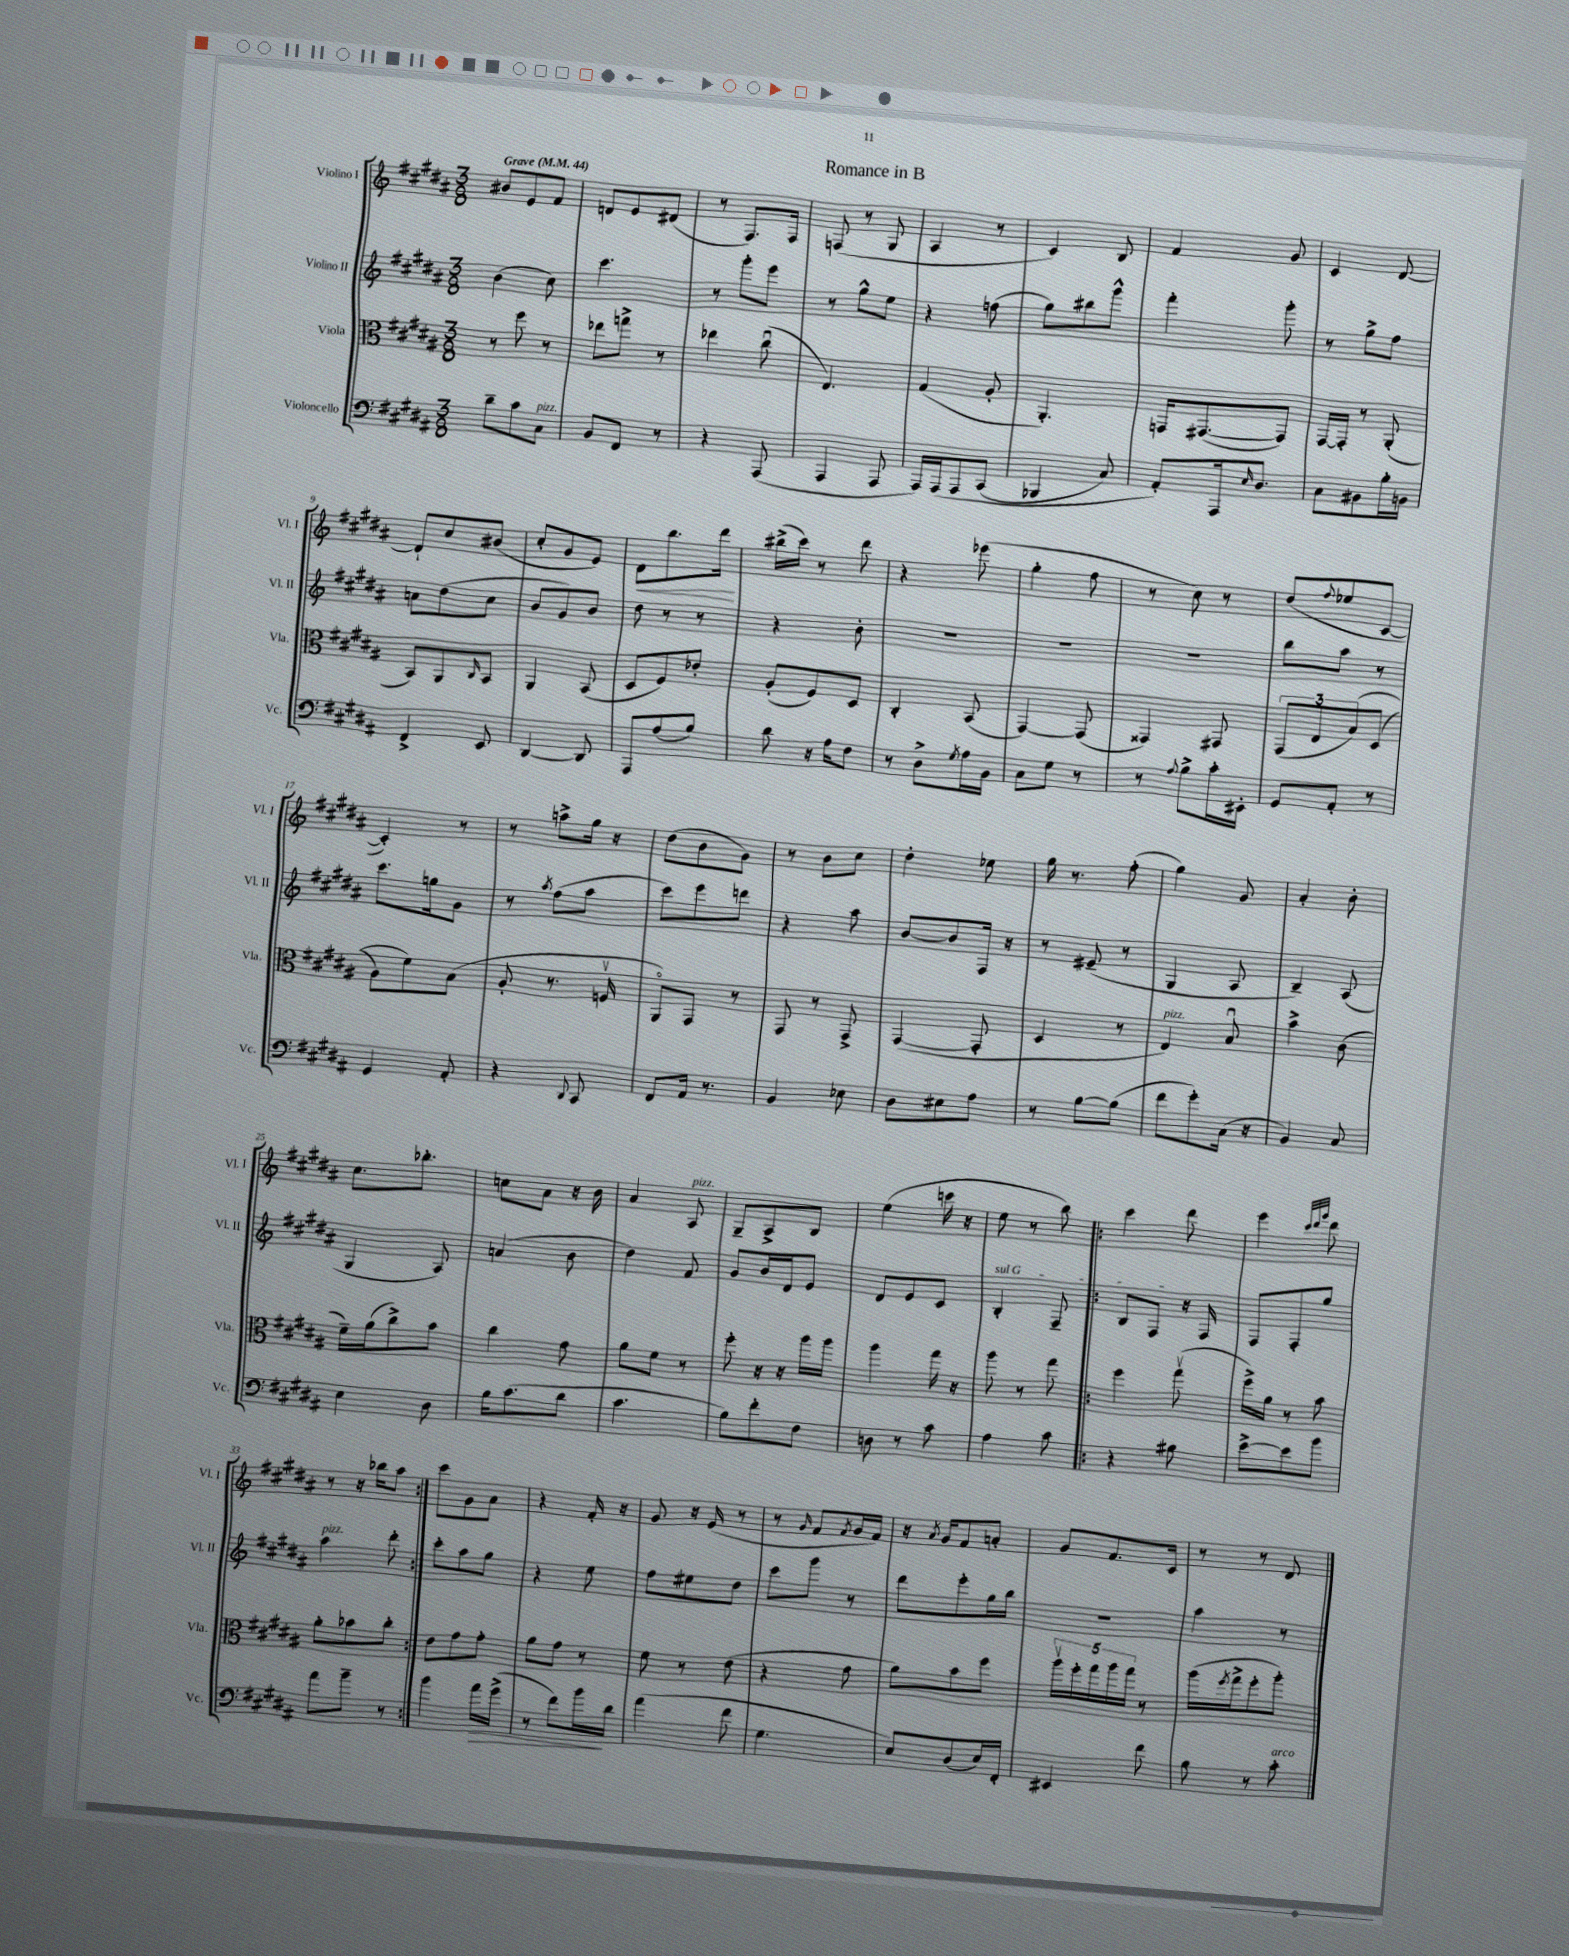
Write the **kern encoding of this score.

**kern	**kern	**kern	**kern
*staff4	*staff3	*staff2	*staff1
*clefF4	*clefC3	*clefG2	*clefG2
*k[f#c#g#d#a#]	*k[f#c#g#d#a#]	*k[f#c#g#d#a#]	*k[f#c#g#d#a#]
*M3/8	*M3/8	*M3/8	*M3/8
*MM44	*MM44	*MM44	*MM44
8d#~	8r	(4b	8b#
8c#	8ff#	.	8e
8C#	8r	8cc#)	8f#
=	=	=	=
8BB	8ee-	4.ccc#	8d
8FF#	8gg^	.	8e
8r	8r	.	(8d#
=	=	=	=
4r	4ee-	8r	8r
.	.	8ggg#'	8.F#)
(8AAA#	(8cc#u	8eee	.
.	.	.	16F#
=	=	=	=
4AAA#	4.E)	8r	(8F
.	.	8gg#^^	8r
8AAA#	.	8ee	8G#
=	=	=	=
16AAA#)	(4G#	4r	4A#
&(16AAA#	.	.	.
8AAA#	.	.	.
(8CC#	8A#'	(8ff	8r
=	=	=	=
4BBB-	4.AA#')	8gg#)	4c#)
.	.	8bb#	.
8C#)	.	8ggg#^^	8B
=	=	=	=
8AA#'&)	16GG	4fff#'	4f#
.	([8.GG#	.	.
16AAA#	.	.	.
16qqE	.	.	.
8.D#	.	.	.
.	8GG#])	8ggg#'	8g#
=	=	=	=
8C#	[16GG#	8r	4c#
.	16GG#']	.	.
8BB#	8r	8gg#^	.
16B'	(8AA#'	8ff#	[8d#
16BB	.	.	.
=	=	=	=
4FF#^	8BB)	8a	8d#`]
.	8AA#	(8dd#	8cc#
.	16qqC#	.	.
8EE	8BB	8cc#	(8b#
=	=	=	=
[4DD#	4AA#	8b	8cc#'
.	.	8g#)	8g#
8DD#]	(8BB	8b	8e)
=	=	=	=
8AAA#	8D#	8dd#	8d#
(8A#	8F#)	8r	8.bb
8B)	8e-'	8r	.
.	.	.	16ddd#
=	=	=	=
8d#	(8A#'	4r	(16bb#^
.	.	.	16ccc#)
16r	8F#)	.	8r
16A#	.	.	.
8F#	8D#	8b'	8ddd#
=	=	=	=
8r	4C#'	4.r	4r
8D#^	.	.	.
8qG#	.	.	.
16A#	(8BB	.	(8eee-
16BB	.	.	.
=	=	=	=
8C#	[4GG#)	4.r	4gg#'
8G#	.	.	.
8r	(8GG#]	.	8ff#
=	=	=	=
8r	4GG##)	4.r	8r
8qqA#	.	.	.
8B^	.	.	8cc#)
16c#'	8GG#	.	8r
16EE#'	.	.	.
=	=	=	=
8GG#	(12GG#	8bb	(8dd#
.	12E	.	.
.	.	.	8qqff#
8AA#'	.	8aa#	8ee-
.	&(12B)	.	.
8r	(8D#	8r	[8c#
=	=	=	=
4GG#	8A#)	8.ccc#	4c#'])
.	8f#&)	.	.
.	.	16gg	.
8AA#'	(8B	8g#	8r
=	=	=	=
4r	8A#'	8r	8r
.	.	8qaa#	.
.	8.r	(8ff#	8aa^
8qqDD#	.	.	.
8CC#	.	8aa#	16gg#
.	16Fv	.	16r
=	=	=	=
8FF#	8AA#o)	8ccc#)	(8dd#
16AA#	8GG#	8eee	8b
8.r	.	.	.
.	8r	8ddd	8g#)
=	=	=	=
4BB	8GG#	4r	8r
.	8r	.	8b
8E-	8GG#^	8aa#	8cc#
=	=	=	=
8D#	([4GG#	[8b	4dd#'
8E#	.	8b]	.
8A#	8GG#']	16F#	8ee-
.	.	16r	.
=	=	=	=
8r	4D#	8r	16gg#
.	.	.	8.r
[8B	.	(8e#~	.
(8B]	8r	8r	(8ff#'
=	=	=	=
8f#	4E)	4G#	4gg#)
8g#')	.	.	.
(16C#	8Bu	8A#	8g#
16r	.	.	.
=	=	=	=
4BB)	4b^	4B~)	4a#'
8C#	(8c#	(8A#	8b'
=	=	=	=
4E	16f#~)	4G#	8.cc#
.	(16a#	.	.
.	8cc#^)	.	.
.	.	.	8.bb-'
8D#	8b	8A#)	.
=	=	=	=
16B	4cc#	(4a	8cc
(8.c#	.	.	.
.	.	.	8a#
8d#	8g#	8b	16r
.	.	.	16b
=	=	=	=
4.c#	8a#	4dd#)	4a#
.	8f#	.	.
.	8r	8f#	8A#
=	=	=	=
8B)	8ff#'	8g#	8G#~
8f#'	16r	16b	8A#^
.	16r	16d#	.
8F#	16aa#	8e	8B
.	16aa#	.	.
=	=	=	=
8D	4aa#	8d#	(4ee
8r	.	8e	.
8c#	16gg#	8c#	16ccc
.	16r	.	16r
=	=	=	=
4A#	8aa#	4B'	8ee
.	8r	.	8r
8c#	8gg#	8F#~	8bb)
=!|:	=!|:	=!|:	=!|:
4r	4ff#	8B	4ccc#
.	.	8F#	.
8B#	(8gg#v	16r	8ddd#
.	.	16F#	.
=	=	=	=
[8e^	16ff#^)	8F#	4eee
.	16a#	.	.
8e]	8r	8F#'	.
.	.	.	32qqccc#
.	.	.	32qqddd#
.	.	.	32qqggg#
8b	8b	8gg#	8ddd#
=	=	=	=
8a#	8a#'	4aa#	8r
8b~	8b-	.	16r
.	.	.	16bb-
8r	8cc#'	8ddd#'	8aa#
=:|!	=:|!	=:|!	=:|!
4b	8e	8ccc#'	8ccc#
.	8g#	8aa#	8g#
16a#	8g#'	8gg#	8a#
(16g#^	.	.	.
=	=	=	=
8r	8a#	4r	4r
8f#)	8g#	.	.
16b	8r	8ee	16f#'
16d#	.	.	16r
=	=	=	=
(4a#	8f#	8ff#	8g#
.	8r	8ee#	16r
.	.	.	(16e
8f#	(8e	8dd#	8r
=	=	=	=
4.G#	4r	8ccc#	8r
.	.	.	16qqg#
.	.	8ggg#	8f#
.	.	.	8qf#
.	8g#	8r	16g#
.	.	.	16f#)
=	=	=	=
8E)	8a#)	8ddd#	16r
.	.	.	8qa#
.	.	.	16g#
(8D#	8b	8eee'	8f#
16E)	8ff#	16gg#	8a'
16FF#'	.	16bb	.
=	=	=	=
4EE#	20aa#v	4.r	8g#
.	20ff#'	.	.
.	20gg#	.	.
.	.	.	8.f#
.	20aa#	.	.
.	20gg#	.	.
8f#	8r	.	.
.	.	.	16c#
=	=	=	=
8B	(16aa#	4aa#	8r
.	8qff#	.	.
.	16gg#^	.	.
8r	8ff#'	.	8r
8c#'	8aa#')	8r	8d#
==	==	==	==
*-	*-	*-	*-
